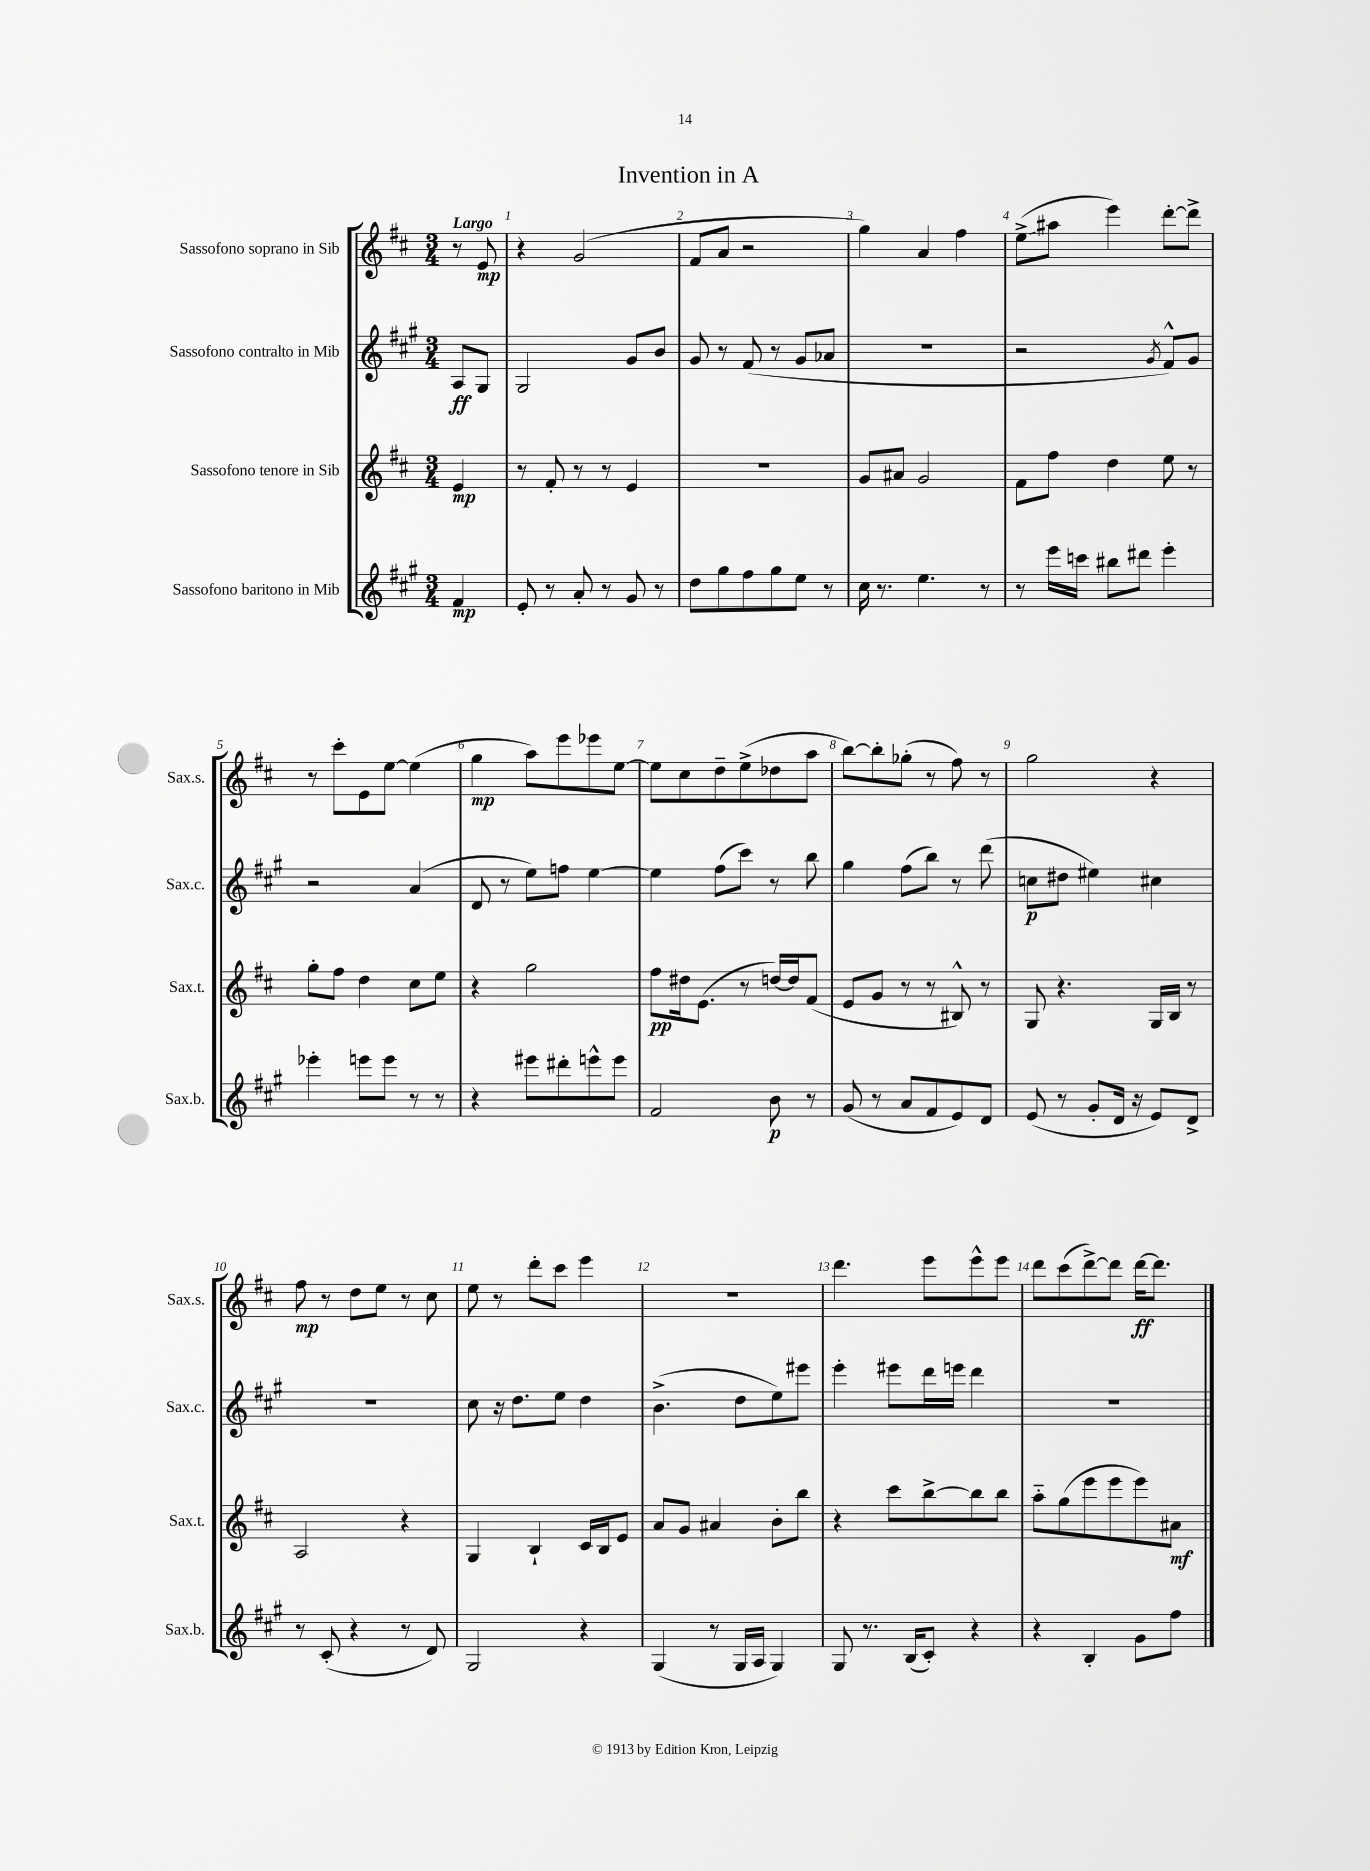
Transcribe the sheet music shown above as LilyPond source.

\header { title = "Invention in A" }
<<
\new StaffGroup <<
\new Staff = "s0" \with { instrumentName = "Sassofono soprano in Sib" shortInstrumentName = "Sax.s." } {
    \clef treble \key d \major \numericTimeSignature \time 3/4 \partial 4 \tempo "Largo"
    r8 e'8\mp |
    r4 g'2( |
    fis'8 a'8 r2 |
    g''4) a'4 fis''4 |
    e''8->\glissando( ais''8 e'''4) d'''8~-. d'''8-> |
    r8 cis'''8-. e'8 e''8~ e''4( |
    g''4\mp a''8) e'''8 ees'''8 e''8~ |
    e''8 cis''8 d''8-- e''8->( des''8 a''8 |
    b''8~) b''8-. ges''8-.( r8 fis''8) r8 |
    g''2 r4 |
    fis''8\mp r8 d''8 e''8 r8 cis''8 |
    e''8 r8 d'''8-. cis'''8 e'''4 |
    R2. |
    d'''4. e'''8 e'''8-^ e'''8 |
    d'''8 cis'''8( d'''8~->) d'''8 d'''16~\ff d'''8. \bar "|." |
}
\new Staff = "s1" \with { instrumentName = "Sassofono contralto in Mib" shortInstrumentName = "Sax.c." } {
    \clef treble \key a \major \numericTimeSignature \time 3/4 \partial 4
    a8\ff gis8 |
    gis2 gis'8 b'8 |
    gis'8 r8 fis'8( r8 gis'8 aes'8 |
    R2. |
    r2 \acciaccatura { gis'8 } fis'8-^) gis'8 |
    r2 a'4( |
    d'8 r8 e''8) f''8 e''4~ |
    e''4 fis''8( cis'''8) r8 b''8 |
    gis''4 fis''8( b''8) r8 d'''8( |
    c''8\p dis''8 eis''4) cis''4 |
    R2. |
    cis''8 r16 d''8. e''8 d''4 |
    b'4.->( d''8 e''8) eis'''8 |
    e'''4-. eis'''8 d'''16 e'''16 d'''4 |
    R2. \bar "|." |
}
\new Staff = "s2" \with { instrumentName = "Sassofono tenore in Sib" shortInstrumentName = "Sax.t." } {
    \clef treble \key d \major \numericTimeSignature \time 3/4 \partial 4
    e'4\mp |
    r8 fis'8-. r8 r8 e'4 |
    R2. |
    g'8 ais'8 g'2 |
    fis'8 fis''8 d''4 e''8 r8 |
    g''8-. fis''8 d''4 cis''8 e''8 |
    r4 g''2 |
    fis''8\pp dis''16 e'8.( r8 d''16~) d''16 fis'8( |
    e'8 g'8 r8 r8 bis8-^) r8 |
    g8 r4. g16 b16 r8 |
    a2 r4 |
    g4 b4-! cis'16 b16 e'8 |
    a'8 g'8 ais'4 b'8-. b''8 |
    r4 cis'''8 b''8~-> b''8 b''8 |
    a''8-_ g''8( e'''8 e'''8 e'''8) ais'8\mf \bar "|." |
}
\new Staff = "s3" \with { instrumentName = "Sassofono baritono in Mib" shortInstrumentName = "Sax.b." } {
    \clef treble \key a \major \numericTimeSignature \time 3/4 \partial 4
    fis'4\mp |
    e'8-. r8 a'8-. r8 gis'8 r8 |
    d''8 gis''8 fis''8 gis''8 e''8 r8 |
    cis''16 r8. e''4. r8 |
    r8 e'''16 c'''16 bis''8 dis'''8 e'''4-. |
    ees'''4-. e'''8 e'''8 r8 r8 |
    r4 eis'''8 dis'''8-. e'''8-^ e'''8 |
    fis'2 b'8\p r8 |
    gis'8( r8 a'8 fis'8 e'8) d'8 |
    e'8( r8 gis'8-. d'16 r16 e'8) d'8-> |
    r8 cis'8-.( r4 r8 d'8) |
    gis2 r4 |
    gis4( r8 gis16 a16 gis4) |
    gis8 r8. b16( cis'8-.) r4 |
    r4 b4-. gis'8 fis''8 \bar "|." |
}
>>
>>
\layout { \context { \Score \override BarNumber.break-visibility = ##(#f #t #t) barNumberVisibility = #all-bar-numbers-visible } }
